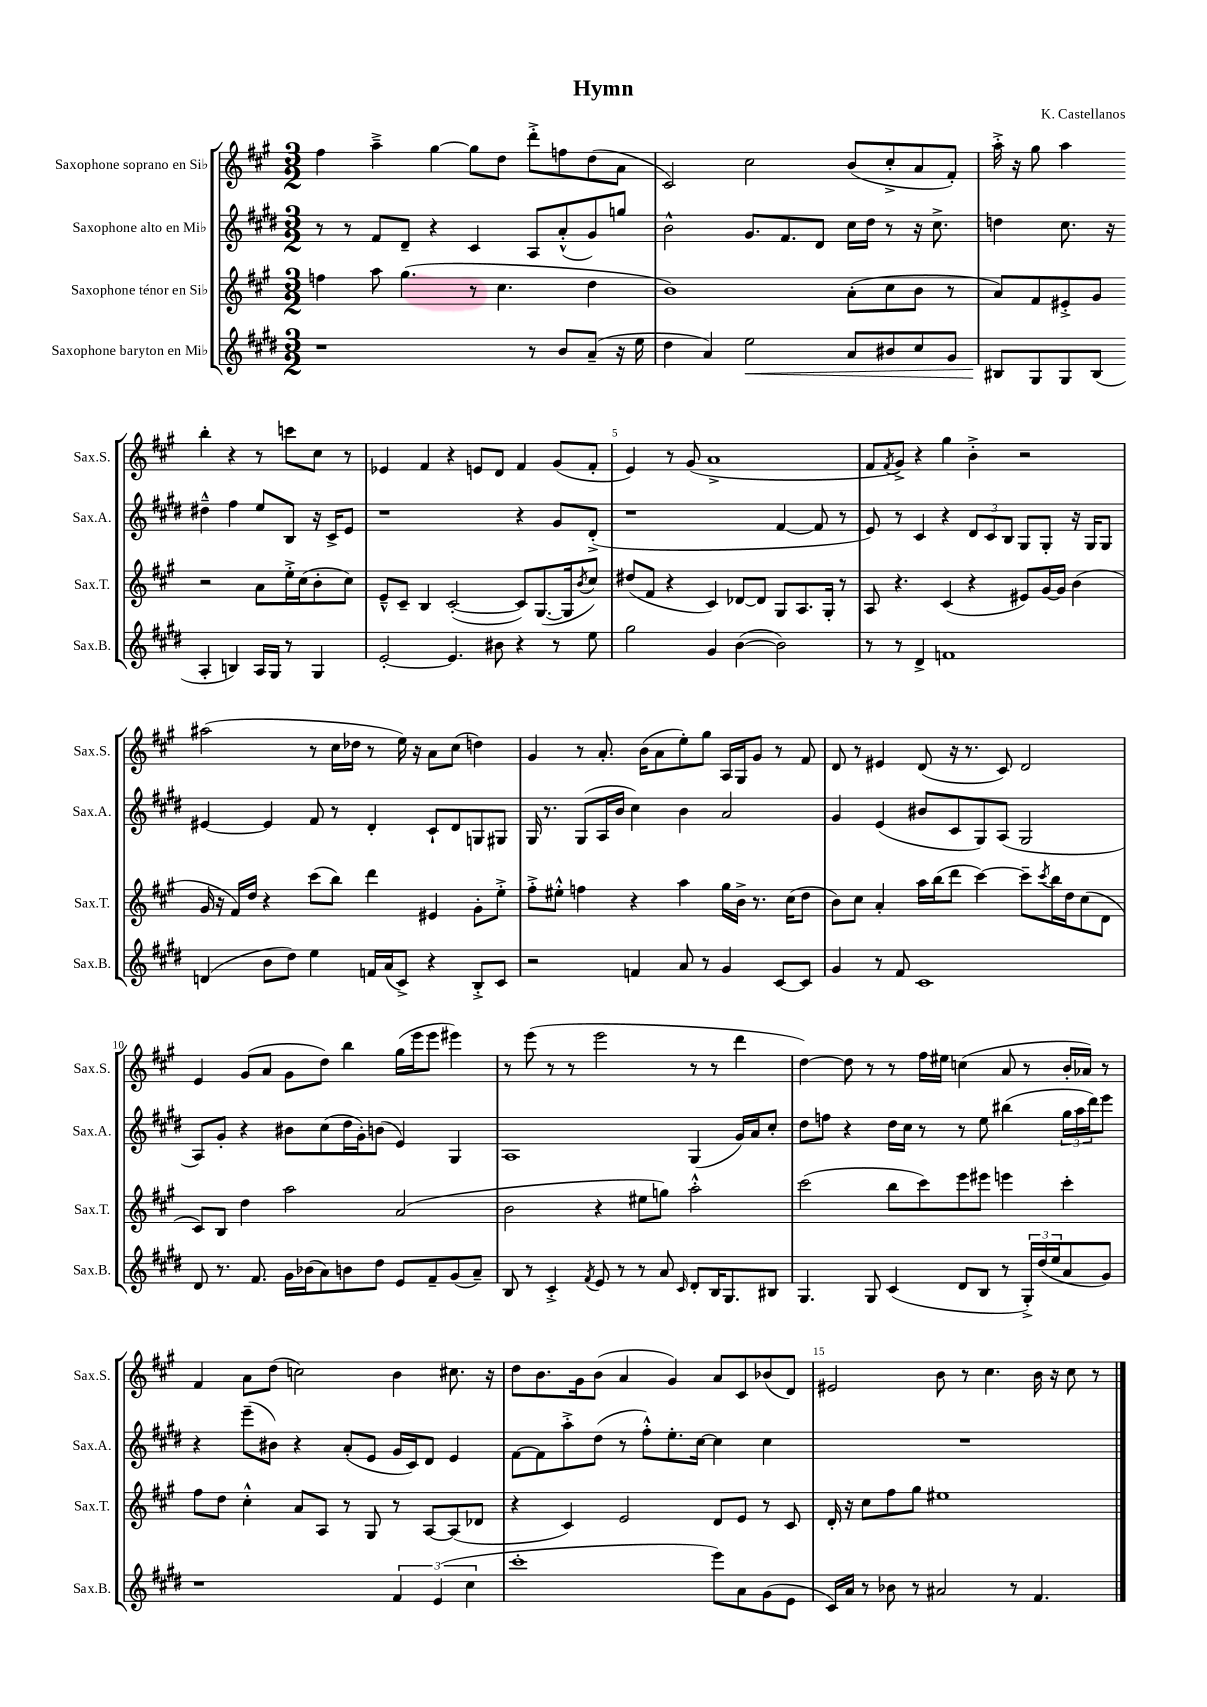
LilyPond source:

\header { title = "Hymn" composer = "K. Castellanos" }
<<
\new StaffGroup <<
\new Staff = "s0" \with { instrumentName = "Saxophone soprano en Sib" shortInstrumentName = "Sax.S." } {
    \clef treble \key a \major \numericTimeSignature \time 3/2
    fis''4 a''4---> gis''4~ gis''8 d''8 d'''8-.-> f''8 d''8( a'8 |
    cis'2) cis''2 b'8( cis''8-.-> a'8 fis'8-.) |
    a''16-.-> r16 gis''8 a''4 b''4-. r4 r8 c'''8 cis''8 r8 |
    ees'4 fis'4 r4 e'8 d'8 fis'4 gis'8( fis'8-. |
    e'4) r8 gis'8( a'1-> |
    fis'8 \acciaccatura { fis'8 } gis'8->) r4 gis''4 b'4-.-> r2 |
    ais''2( r8 cis''16 des''16 r8 e''16) r16 a'8 cis''8( d''4) |
    gis'4 r8 a'8.-. b'16( a'8 e''8-.) gis''8 a16 gis16 gis'8 r8 fis'8 |
    d'8 r8 eis'4 d'8( r16 r8. cis'8) d'2 |
    e'4 gis'8( a'8 gis'8 d''8) b''4 gis''16( e'''16 e'''8 eis'''4) |
    r8 e'''8( r8 r8 e'''2 r8 r8 d'''4 |
    d''4~) d''8 r8 r8 fis''16 eis''16 c''4( a'8 r8 b'16-. aes'16) r8 |
    fis'4 a'8 d''8( c''2) b'4 cis''8. r16 |
    d''8 b'8. gis'16 b'8( a'4 gis'4) a'8 cis'8 bes'8( d'8) |
    eis'2 b'8 r8 cis''4. b'16 r16 cis''8 r8 \bar "|." |
}
\new Staff = "s1" \with { instrumentName = "Saxophone alto en Mib" shortInstrumentName = "Sax.A." } {
    \clef treble \key e \major \numericTimeSignature \time 3/2
    r8 r8 fis'8 dis'8-- r4 cis'4 a8 a'8-.-^( gis'8) g''8 |
    b'2-^ gis'8. fis'8. dis'8 cis''16 dis''16 r8 r16 cis''8.-> |
    d''4 cis''8. r16 dis''4---^ fis''4 e''8 b8 r16 cis'16-> e'8 |
    r1 r4 gis'8 dis'8-.->( |
    r1 fis'4~ fis'8 r8 |
    e'8) r8 cis'4 r4 \tuplet 3/2 { dis'8 cis'8 b8 } gis8 gis8-. r16 gis16 gis8 |
    eis'4~ eis'4 fis'8 r8 dis'4-. cis'8-! dis'8 g8 gis8 |
    gis16 r8. gis8( a16 b'16 cis''4) b'4 a'2 |
    gis'4 e'4( bis'8 cis'8 gis8) a8( gis2 |
    a8) gis'8-. r4 bis'8 cis''8( dis''16 gis'16-.) b'8( e'4) gis4 |
    a1 gis4( gis'16) a'16 cis''8-. |
    dis''8 f''8 r4 dis''16 cis''16 r8 r8 e''8 bis''4( \tuplet 3/2 { gis''16 a''16 dis'''16) } e'''8 |
    r4 e'''8--( bis'8) r4 a'8-.( e'8 gis'16 cis'16) dis'8 e'4 |
    fis'8~ fis'8 a''8-.-> dis''8( r8 fis''8-.-^) e''8.-. cis''16~ cis''4 cis''4 |
    R1. \bar "|." |
}
\new Staff = "s2" \with { instrumentName = "Saxophone ténor en Sib" shortInstrumentName = "Sax.T." } {
    \clef treble \key a \major \numericTimeSignature \time 3/2
    f''4 a''8 gis''4.( r8 cis''4. d''4 |
    b'1) a'8-.( cis''8 b'8 r8 |
    a'8) fis'8 eis'8-.-> gis'8 r2 a'8 e''16-.-> cis''16( b'8-. cis''8) |
    e'8---^ cis'8-- b4 cis'2~-.( cis'8) gis8.~( gis16 \acciaccatura { b'8 } cis''8) |
    dis''8( fis'8 r4 cis'4) des'8~ des'8 gis8 a8. gis16-. r8 |
    a8 r4. cis'4( r4 eis'8) gis'16~ gis'16 b'4( |
    gis'16 r16 fis'16) d''16 r4 cis'''8( b''8) d'''4 eis'4 gis'8-. e''8-.-> |
    fis''8-.-> eis''8-.-^ f''4 r4 a''4 gis''16 b'16-> r8. cis''16( d''8 |
    b'8) cis''8 a'4-. a''16 b''16( d'''8 cis'''4~) cis'''8-- \acciaccatura { cis'''8 } b''16 d''16 cis''8( d'8 |
    cis'8) b8 d''4 a''2 a'2( |
    b'2 r4 eis''8 g''8) a''2-.-^ |
    cis'''2( b''8 cis'''8) e'''8 eis'''8 e'''4 cis'''4-. |
    fis''8 d''8 cis''4-.-^ a'8 a8 r8 gis8 r8 a8~ a8( des'8 |
    r4 cis'4) e'2 d'8 e'8 r8 cis'8 |
    d'16-. r16 cis''8 fis''8 gis''8 eis''1 \bar "|." |
}
\new Staff = "s3" \with { instrumentName = "Saxophone baryton en Mib" shortInstrumentName = "Sax.B." } {
    \clef treble \key e \major \numericTimeSignature \time 3/2
    r1 r8 b'8 a'8--( r16 e''16 |
    dis''4 a'4) e''2\< a'8 bis'8 cis''8 gis'8 |
    bis8\! gis8 gis8 bis8( a4-. b4) a16 gis16 r8 gis4 |
    e'2~-. e'4. bis'8 r4 r8 e''8 |
    gis''2 gis'4 b'4~( b'2) |
    r8 r8 dis'4-> f'1 |
    d'4( b'8 dis''8) e''4 f'16 a'16( cis'8->) r4 b8-.-> cis'8 |
    r2 f'4 a'8 r8 gis'4 cis'8~ cis'8 |
    gis'4 r8 fis'8 cis'1 |
    dis'8 r8. fis'8. gis'16 bes'16( a'8) b'8 dis''8 e'8 fis'8-- gis'8( a'8--) |
    b8 r8 cis'4-.-> \acciaccatura { fis'8 } e'8 r8 r8 a'8 \grace { cis'16 } dis'8-. b16 gis8. bis8 |
    gis4. gis8 cis'4( dis'8 b8 r8 \tuplet 3/2 { gis16-.->) dis''16( e''16 } a'8 gis'8) |
    r1 \tuplet 3/2 { fis'4 e'4( cis''4 } |
    cis'''1-. e'''8) a'8 gis'8( e'8 |
    cis'16) a'16 r8 bes'8 r8 ais'2 r8 fis'4. \bar "|." |
}
>>
>>
\layout { \context { \Score \override BarNumber.break-visibility = ##(#f #t #t) barNumberVisibility = #(every-nth-bar-number-visible 5) } }
